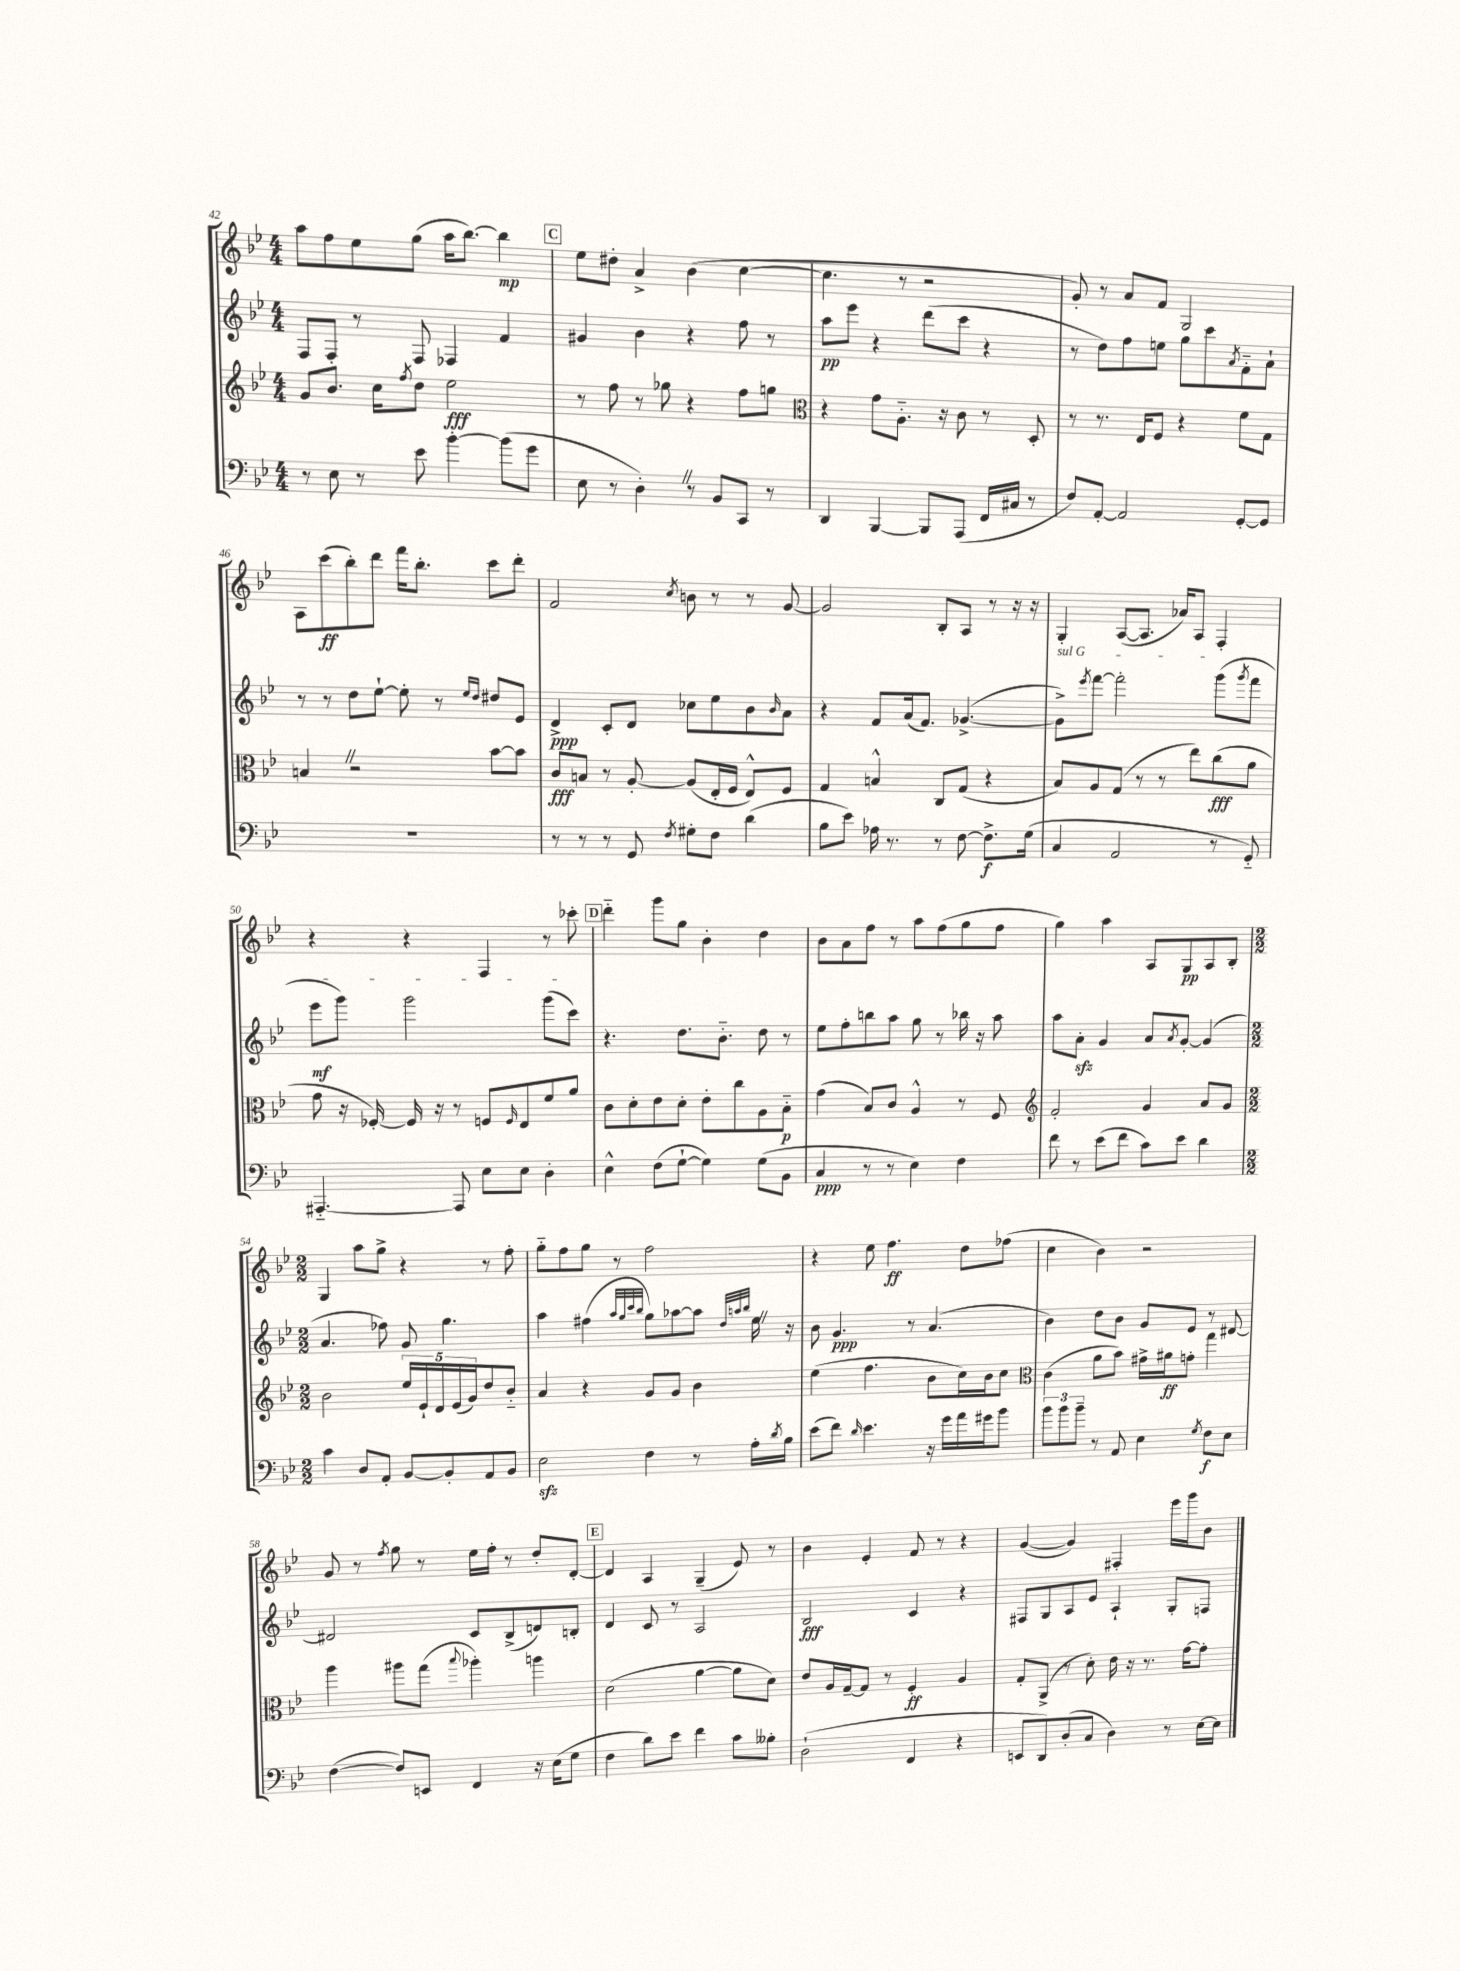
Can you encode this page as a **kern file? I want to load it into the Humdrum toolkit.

**kern	**kern	**kern	**kern
*staff4	*staff3	*staff2	*staff1
*clefF4	*clefG2	*clefG2	*clefG2
*k[b-e-]	*k[b-e-]	*k[b-e-]	*k[b-e-]
*M4/4	*M4/4	*M4/4	*M4/4
8r	8g	8F	8aa
8E-	8.b-	8F'	8ff
8r	.	8r	8ee-
.	16cc	.	.
.	8qff	.	.
8e-	8dd	8F	(8gg
[4b-'	2ee-	4F-	16aa
.	.	.	[8.bb-)
(8b-]	.	4f	4bb-]
8g	.	.	.
=	=	=	=
8E-	8r	4g#	8ee-
8r	8ff	.	8dd#'
4D')	8r	4b-	4a^
.	8gg-	.	.
8r	4r	4r	(4b-
8BB-	.	.	.
8CC	8ff	8ff	[4cc
8r	8gg	8r	.
=	=	=	=
*	*clefC3	*	*
4DD	4r	8aa	4.cc]
.	.	8eee-	.
[4BBB-	8g	4r	.
.	8.A'~	.	8r
8BBB-]	.	(8ddd	2r
.	16r	.	.
(8AAA	8c	8ccc	.
16FF	8r	4r	.
16C#	.	.	.
8r	8D'	.	.
=	=	=	=
8F)	8r	8r	8g')
[8AA'	8.r	8dd)	8r
2AA]	.	8ff	8a
.	16E-	.	.
.	8F	8ee	8f
.	4r	8gg	2G
.	.	8ccc	.
.	.	8qa	.
[8GG'	8f	8f'~	.
8GG]	8G	8a`	.
=	=	=	=
1r	4B	8r	8A
.	.	8r	(8ccc
.	2r	8dd	8bb-')
.	.	[8ee-`	8ddd
.	.	8ee-']	16fff
.	.	.	8.bb-'
.	.	8r	.
.	.	16qqee-	.
.	.	16qqdd	.
.	[8b-	8dd#	8ccc
.	8b-]	8e-	8ddd'
=	=	=	=
8r	8c	4d^	2f
8r	8B	.	.
8r	8r	8c'	.
8GG	[8A'	8d	.
8qF	.	.	8qcc
8G#'	(8A]	8cc-	8b
8F	16E-'	8ee-	8r
.	16F	.	.
(4d	8E-^^)	8b-	8r
.	.	16qqb-	.
.	8F	8a	[8g
=	=	=	=
8B-	4G	4r	2g]
8e-)	.	.	.
16A-	4B^^	8f	.
8.r	.	.	.
.	.	(16a	.
.	.	8.f)	.
8r	8C	.	8B-'
[8F	(8G	([4.g-^	8A
8.F^]	4r	.	8r
.	.	.	16r
(16G	.	.	16r
=	=	=	=
4C	8B-)	8g-^])	4G'
.	.	8qeee-	.
.	8A	[8fff	.
2AA	(8G	2fff']	([8A
.	8r	.	8.A]
.	8r	.	.
.	.	.	16a-)
.	8ee-)	.	8A
8r	(8cc	(8ggg	4F'
.	.	8qggg	.
8GG'~)	8a	8fff	.
=	=	=	=
[4.AAA#'~	8g	8eee-	4r
.	16r	8ggg)	.
.	[16F-')	.	.
.	16F-]	2ggg	4r
.	16r	.	.
8AAA#]	8r	.	.
8E-	8F	.	4F
.	16qqF	.	.
8E-	8E-	.	.
4D'	8f	(8ggg	8r
.	8a	8ccc)	8ccc-'
=	=	=	=
4E-^^	8c	4.r	4ddd'~
.	8d'	.	.
(8F	8e-	.	8ggg
[8G`	8d'	8.dd	8gg
4G])	8e-'	.	4b-'
.	.	8.b-'~	.
.	8cc	.	.
(8G	8A	8dd	4dd
8BB-	8B-'~	8r	.
=	=	=	=
4C	(4g	8ee-	8b-
.	.	8ff'	8a
8r	8B-)	8bb	8ff
8r	8c	8aa	8r
4E-)	4A^^	8gg	8aa
.	.	8r	(8ff
4F	8r	16bb-	8gg
.	.	16r	.
.	8F	8aa	8ff
=	=	=	=
*	*clefG2	*	*
8f	2f'	8aa	4gg)
8r	.	8a'	.
(8e-	.	4g	4aa
8f	.	.	.
8c)	4g	8a	8A
.	.	8qa	.
8e-	.	[8g'	8G
4d	8a	(4g]	8A
.	8g	.	8B-'
=	=	=	=
*M2/2	*M2/2	*M2/2	*M2/2
4c	2b-	4.a	4G
8D	.	.	8aa
8AA'	.	8ff-)	8gg^
[8BB-	20ee-	8g	4r
.	20e-`	.	.
.	20d	.	.
8BB-']	.	4.gg	.
.	(20e-	.	.
.	20g)	.	.
8AA	8dd	.	8r
8BB-	8b-'~	.	8ff'
=	=	=	=
2E-	4a	4aa	8gg'~
.	.	.	8ff
.	4r	(4ff#	8gg
.	.	.	8r
.	.	32qqaa	.
.	.	32qqgg	.
.	.	32qqccc	.
.	.	32qqbb-	.
4F	8g	8gg)	2ff
.	8g	[8aa-	.
8r	4b-	8aa-]	.
.	.	32qqdd	.
.	.	32qqaa	.
.	.	32qqbb-	.
16A'	.	16ee-	.
8qd	.	.	.
16B-	.	16r	.
=	=	=	=
(8e-	(4ee-	8b-	4r
8f)	.	4.g	.
16qqd	.	.	.
4.e-	4.ff	.	8ee-
.	.	.	4.ff
.	.	8r	.
16r	8b-	(4.a	.
16g	.	.	.
16a	16cc)	.	8dd
16g#	16b-	.	.
8b-	8cc	.	(8ff-
=	=	=	=
*	*clefC3	*	*
12b-	(4c	4b-)	4cc
12b-	.	.	.
12b-~	.	.	.
8r	8a	8dd	4b-)
8AA	8b-)	8b-	.
4E-	16g#^	8g	2r
.	16a#	.	.
.	8g'	8e-	.
8qG	.	.	.
8F	4gg	8r	.
8E-	.	[8d#	.
=	=	=	=
([4F	4aa	2d#]	8g
.	.	.	8r
.	.	.	8qff
8F])	8aa#	.	8gg
8EE	(8gg	.	8r
.	8qqbb-	.	.
4FF	4aa-')	8c	16ee-
.	.	.	16ff'
.	.	(8B-^	8r
16r	4aa	8d)	8dd'
(16E-	.	.	.
8G	.	8B'	[8d'
=	=	=	=
4F	(2d	4d	4d]
8d)	.	8c	4A
8e-	.	8r	.
4f	[4a	2A	(4G~
8c	8a]	.	8e-)
8B--'	8d)	.	8r
=	=	=	=
(2D`	8e-	2B-	4b-
.	16A	.	.
.	[16G~	.	.
.	8G]	.	4e-'
.	8r	.	.
4FF	4F'	4c	8f
.	.	.	8r
4r	4A	4r	4r
=	=	=	=
8EE	8G'	8F#	([4g
8DD)	(8AA^	8G	.
(8D'	8r	8A	4g])
8C	8d')	8e-	.
4D)	16e-	4A`	4F#'
.	16r	.	.
.	8.r	.	.
8r	.	8G'	16eee-
.	[16g	.	16ggg
[16E-	8g']	8F	8b-
16E-]	.	.	.
==	==	==	==
*-	*-	*-	*-
